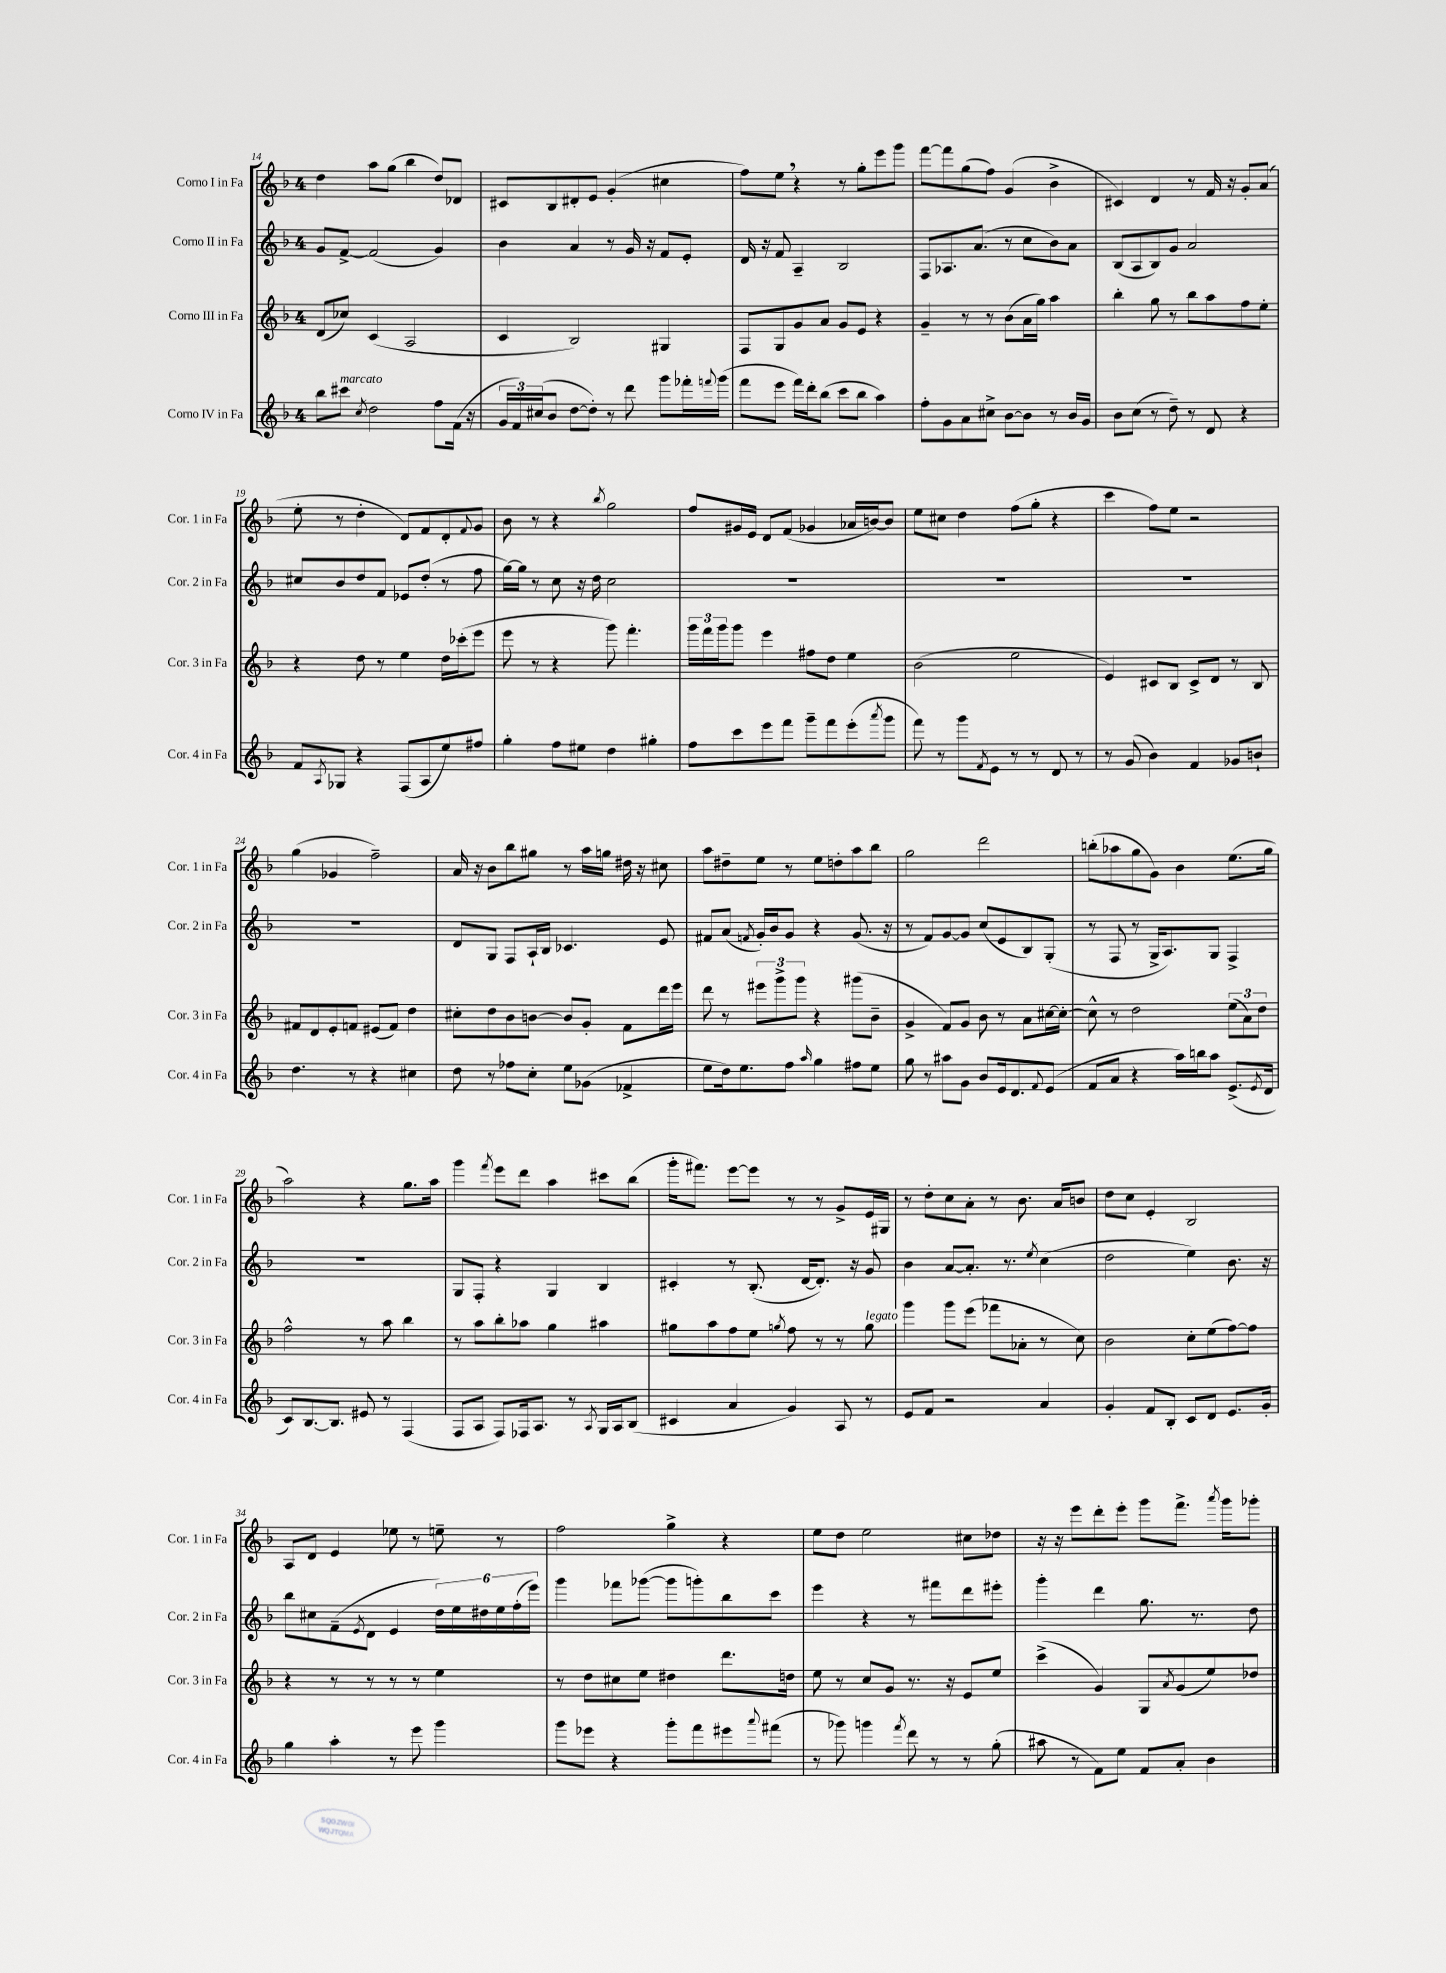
<<
\new StaffGroup <<
\new Staff = "s0" \with { instrumentName = "Corno I in Fa" shortInstrumentName = "Cor. 1 in Fa" } {
    \clef treble \key f \major \once \override Staff.TimeSignature.style = #'single-digit \time 4/4
    d''4 a''8 g''8( bes''4 d''8) des'8 |
    cis'8 bes8 dis'8-. e'8 g'4-.( cis''4 |
    f''8) e''8 \breathe r4 r8 g''8-. e'''8 g'''8 |
    f'''8~ f'''8 g''8( f''8) g'4( bes'4-> |
    cis'4) d'4 r8 f'16 r16 g'8-. a'8( |
    e''8-. r8 d''4-. d'8) f'8 d'8-. \appoggiatura { f'8 } g'8 |
    bes'8 r8 r4 \acciaccatura { bes''8 } g''2 |
    f''8 gis'16 e'16 d'8 f'8( ges'4 aes'16 b'16~) b'8 |
    e''8 cis''8 d''4 f''8( g''8-. r4 |
    c'''4 f''8) e''8 r2 |
    g''4( ges'4 f''2--) |
    a'16 r16 bes'8 bes''8 gis''8 r8 a''16 g''16 dis''16 r16 cis''8 |
    a''8 dis''8-- e''8 r8 e''8 d''8-. a''8 bes''8 |
    g''2 d'''2 |
    b''8-.( aes''8 g''8 g'8) bes'4 e''8.( g''16 |
    a''2) r4 g''8. a''16 |
    g'''4 \acciaccatura { f'''8 } e'''8 d'''8 a''4 cis'''8 bes''8( |
    g'''16-. fis'''8.) e'''8~ e'''8 r8 r8 g'8-> e'16 gis16 |
    r8 d''8-. c''8 a'8-. r8 bes'8. a'16 b'8 |
    d''8 c''8 e'4-. bes2 |
    a8 d'8 e'4 ees''8 r8 e''8-- r8 |
    f''2 g''4-> r4 |
    e''8 d''8 e''2 cis''8 des''8 |
    r16 r16 e'''8 d'''8-. e'''8-. g'''8 f'''8.-> \acciaccatura { a'''8 } g'''16 ges'''8-. \bar "|." |
}
\new Staff = "s1" \with { instrumentName = "Corno II in Fa" shortInstrumentName = "Cor. 2 in Fa" } {
    \clef treble \key f \major \once \override Staff.TimeSignature.style = #'single-digit \time 4/4
    g'8 f'8~-> f'2( g'4) |
    bes'4 a'4 r8 g'16 r16 f'8 e'8-. |
    d'16 r16 f'8 a4-- bes2 |
    f8 aes8. a'8.( r8 c''8 bes'8) a'8 |
    bes8( a8 bes8) g'8 a'2 |
    cis''8 bes'8 d''8 f'8 ees'8 d''8-.( r8 f''8 |
    g''16~) g''16 r8 c''8 r16 d''16 c''2 |
    R1 |
    R1 |
    R1 |
    R1 |
    d'8 g8 f8 a16-! bes16 ces'4. e'8 |
    fis'8 a'8( \acciaccatura { f'8 } g'16-.) bes'16 g'8 r4 g'8.( r16 |
    r8 f'8) g'8~ g'8 c''8( e'8 bes8) g8-.( |
    r8 f8 r8 g16-> a8.) g8 f4-> |
    R1 |
    g8 f8-. r4 g4 bes4 |
    cis'4-. r8 bes8.-.( d'16~ d'8.-.) r16 g'8 |
    bes'4 a'8~ a'8.-. r8. \acciaccatura { e''8 } c''4( |
    d''2 e''4) bes'8. r16 |
    bes''8 cis''8 f'8--( \acciaccatura { e'8 } d'8 e'4 \tuplet 6/4 { d''16) e''16 dis''16 e''16 f''16-.( e'''16) } |
    g'''4 fes'''8 ges'''8~( ges'''8 g'''8-.) bes''8 c'''8 |
    e'''4 r4 r8 fis'''8 d'''8 eis'''8-. |
    g'''4-. d'''4 g''8. r8. d''8 \bar "|." |
}
\new Staff = "s2" \with { instrumentName = "Corno III in Fa" shortInstrumentName = "Cor. 3 in Fa" } {
    \clef treble \key f \major \once \override Staff.TimeSignature.style = #'single-digit \time 4/4
    d'8( ces''8) c'4( a2 |
    c'4 bes2) gis4 |
    f8 g8 g'8 a'8 g'8 e'8 r4 |
    g'4-- r8 r8 bes'8( a'16 g''16) a''4 |
    bes''4-. g''8 r8 bes''8 a''8 f''8 e''8-. |
    r4 d''8 r8 e''4 d''16 ces'''16-.( e'''8 |
    e'''8 r8 r4 g'''8) f'''4.-. |
    \tuplet 3/2 { g'''16 f'''16 g'''16 } g'''8 e'''4 fis''8 d''8 e''4 |
    bes'2( e''2 |
    e'4) cis'8 bes8 cis'8-> d'8 r8 bes8 |
    fis'8 d'8 e'8-. f'8 eis'8( f'8) d''4 |
    cis''8-. d''8 bes'8 b'8~ b'8 g'8-. f'8 d'''16 e'''16 |
    d'''8 r8 \tuplet 3/2 { eis'''8 g'''8-> g'''8 } r4 gis'''8( bes'8-- |
    g'4-> f'8) g'8 bes'8 r8 a'8 cis''16~ cis''16~-. |
    cis''8-^ r8 d''2 \tuplet 3/2 { e''8( a'8) d''8 } |
    f''2-^ r8 a''8 bes''4 |
    r8 a''8 bes''8-. aes''8 g''4 ais''4 |
    gis''8 a''8 f''8 e''8 \acciaccatura { g''8 } f''8 r8 r8 g''8^\markup { \italic "legato" } |
    g'''4 g'''8 e'''8( fes'''8 aes'8-. r8 c''8) |
    bes'2 c''8-. e''8( f''8~) f''8 |
    r4 r8 r8 r8 r8 e''4 |
    r8 d''8 cis''8 e''8 dis''4 d'''8. d''16 |
    e''8 r8 c''8 g'8 r8. r16 e'8 e''8 |
    c'''4->( g'4) g8 \acciaccatura { a'8 } g'8( e''8) des''8 \bar "|." |
}
\new Staff = "s3" \with { instrumentName = "Corno IV in Fa" shortInstrumentName = "Cor. 4 in Fa" } {
    \clef treble \key f \major \once \override Staff.TimeSignature.style = #'single-digit \time 4/4
    bes''8 cis'''8^\markup { \italic "marcato" } \acciaccatura { c''8 } d''2 f''8 f'16( r16 |
    \tuplet 3/2 { g'16 f'16) cis''16( } bes'8 d''8~ d''8-.) r8 d'''8 g'''8 fes'''16-. \appoggiatura { f'''8 } g'''16( |
    f'''8 e'''8 f'''16) d'''16-. bes''8( c'''8 bes''8 a''4) |
    f''8-. g'8 a'8 cis''8-> bes'8~ bes'8 r8 bes'16 g'16 |
    bes'8 c''8( r8 d''8--) r8 d'8 r4 |
    f'8 \acciaccatura { a8 } ges8 r4 f8( a8 e''8) fis''8 |
    g''4-. f''8 eis''8 d''4 gis''4-. |
    f''8 c'''8 e'''8 f'''8 g'''8-- f'''8 e'''8-.( \acciaccatura { a'''8 } g'''8 |
    f'''8) r8 g'''8 \acciaccatura { f'8 } e'8 r8 r8 d'8 r8 |
    r8 g'8( bes'4) f'4 ges'8 b'8-! |
    d''4. r8 r4 cis''4 |
    d''8 r8 fes''8 c''8-. e''8 ges'8( fes'4-> |
    e''8 d''16) e''8. f''8 \grace { a''16 } g''4 fis''8 e''8 |
    g''8 r8 ais''8 g'8 bes'8 e'16 d'8. \appoggiatura { f'8 } e'8( |
    f'8 a'8 r4 a''16) b''16 a''8 e'8.->( \acciaccatura { e'8 } d'16 |
    c'8) bes8.~ bes8. eis'8 r8 f4( |
    f8 a8 f8) fes16 a8. r8 \acciaccatura { a8 } g16 a16 bes8( |
    cis'4 a'4 g'4) a8 r8 |
    e'8 f'8 r2 a'4 |
    g'4-. f'8 bes8-. c'8 d'8 e'8. g'16-. |
    g''4 a''4-. r8 e'''8 g'''4 |
    g'''8 ees'''8 r4 g'''8-. f'''8 eis'''8 \appoggiatura { a'''8 } fis'''8( |
    r8 ges'''8) g'''4 \acciaccatura { f'''8 } d'''8 r8 r8 g''8-.( |
    ais''8 r8 f'8) e''8 f'8 a'8-. bes'4 \bar "|." |
}
>>
>>
\layout { \context { \Score currentBarNumber = #14 } }
